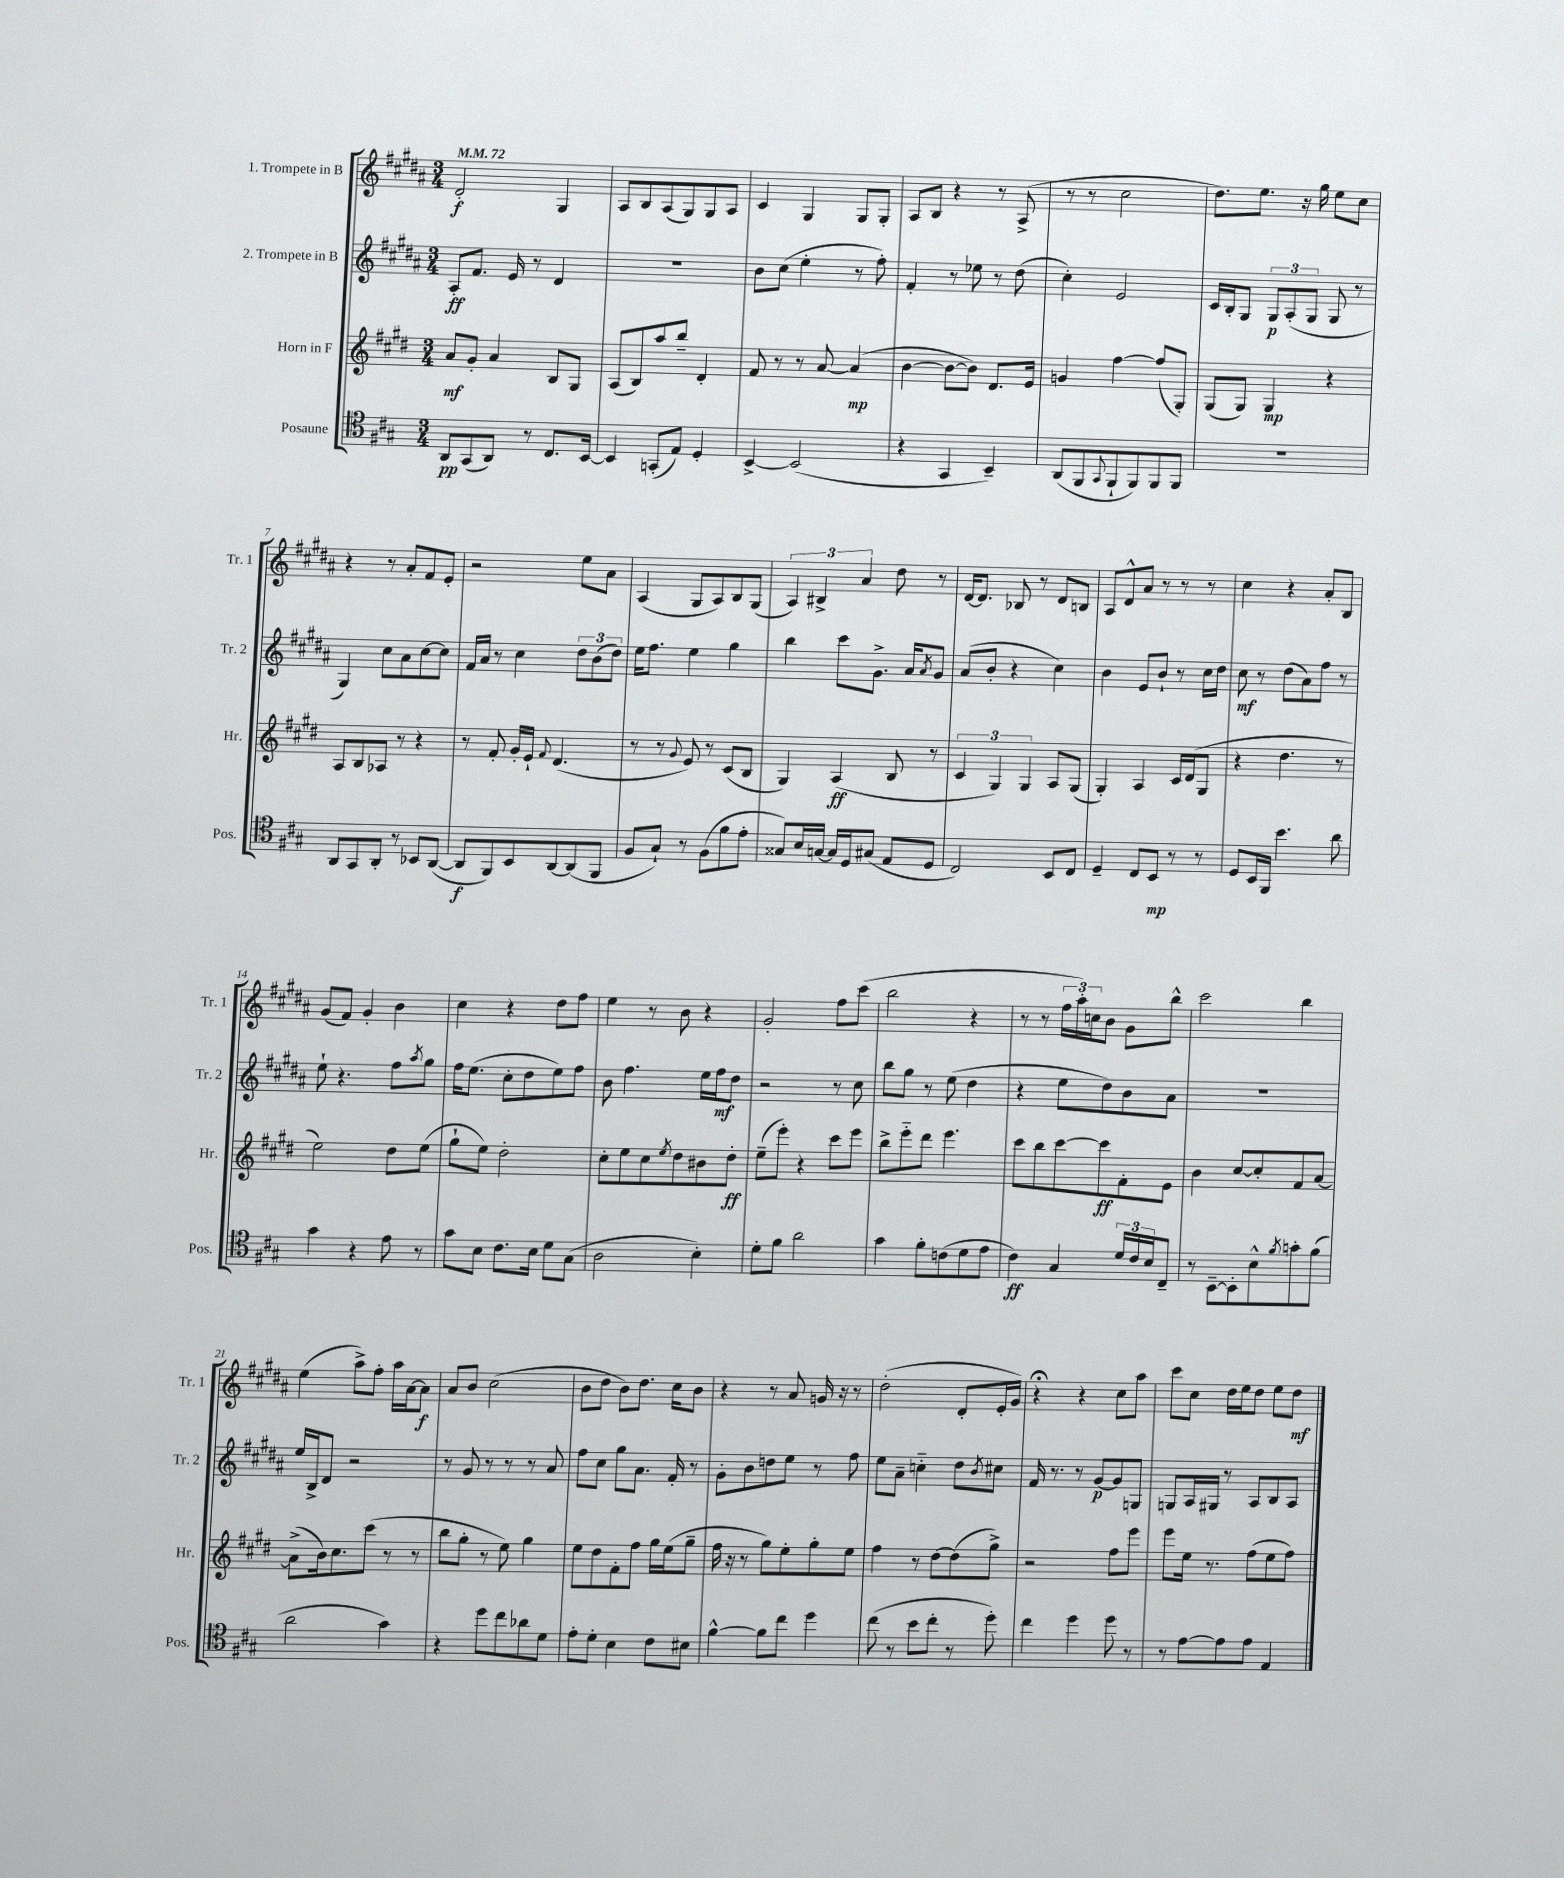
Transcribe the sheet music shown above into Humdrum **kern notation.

**kern	**kern	**kern	**kern
*staff4	*staff3	*staff2	*staff1
*clefC4	*clefG2	*clefG2	*clefG2
*k[f#c#g#]	*k[f#c#g#d#]	*k[f#c#g#d#a#]	*k[f#c#g#d#a#]
*M3/4	*M3/4	*M3/4	*M3/4
*MM72	*MM72	*MM72	*MM72
8AA/L	8a/L	8A#'/L	2d#'/
(8GG#/	8g#'/J	8.f#/J	.
8AA/J)	4a/	.	.
.	.	16e/	.
8r	.	8r	.
8.C#/L	8B/L	4d#/	4G#/
.	8G#/J	.	.
[16BB/Jk	.	.	.
=	=	=	=
4BB/]	(8A/L	2.r	8A#/L
.	8B/)	.	8B/
(8GG'/L	8aa/	.	(8A#/
8E/J)	8bb~/J	.	8G#/)
4D'/	4d#'/	.	8G#/
.	.	.	8A#/J
=	=	=	=
[4BB^/	8f#/	8b\L	4c#/
.	8r	(8cc#\J	.
(2BB/]	8r	4ee'\	4G#/
.	[8a/	.	.
.	(4a/]	8r	8G#/L
.	.	8ff#'\)	8G#'/J
=	=	=	=
4r	[4b\	4f#'/	8A#/L
.	.	.	8B/J
4GG#/	8b\_L	8r	4r
.	8b\]J)	8ee-\	.
4BB~/)	8.d#/L	8r	8r
.	.	(8dd#\	(8A#^/
.	16e/Jk	.	.
=	=	=	=
(8AA/L	4g/	4cc#'\)	8r
8FF#/	.	.	8r
8qqGG#/	.	.	.
8FF#`/	[4ff#\	2e/	2cc#\
8FF#/)	.	.	.
8FF#/	(8ff#/]L	.	.
8FF#/J	8G#'/J)	.	.
=	=	=	=
2.r	(8G#/L	16c#/LL	8.dd#\L)
.	.	16B'/J	.
.	8G#/J)	8G#/J	.
.	.	.	8.ee\J
.	4G#/	12G#/L	.
.	.	(12A#'/	.
.	.	.	16r
.	.	12G#/J	.
.	.	.	16gg#\
.	4r	8G#/	8ee\L
.	.	8r	8cc#\J
=	=	=	=
8AA/L	8A/L	4G#/)	4r
8GG#/	8B/	.	.
8AA'/J	8A-/J	8cc#\L	8r
8r	8r	8a#\	8a#'/L
8BB-/L	4r	[8cc#\	8f#/
([8AA/J	.	8cc#\]J	8e'/J
=	=	=	=
8AA/]L	8r	16f#/LL	2r
.	.	16a#/JJ	.
8FF#/)	8f#'/	8r	.
8BB/	16g#'/LL	4cc#\	.
.	16e`/JJ	.	.
.	8qqf#/	.	.
[8AA/	(4.d#/	.	.
(8AA/]	.	12dd#\L	8ee\L
.	.	(12b\	.
8FF#/J	.	.	8a#\J
.	.	12dd#\J)	.
=	=	=	=
8F#/L	8r	16ee\LK	(4A#/
.	.	8.ff#\J	.
8G#`/J)	8r	.	.
.	8qqg#/	.	.
8r	8e/)	4ee\	8G#/L
(8F#\L	8r	.	8A#/)
8f#\	(8c#/L	4gg#\	8B/
8e'\J	8B/J	.	(8G#/J
=	=	=	=
8G##/L)	4G#/)	4bb\	6A#/)
16B/L	.	.	.
.	.	.	6B#^/
[16G/JJ	.	.	.
16G/]LL	(4A/	8ccc#\L	.
16D/J	.	.	.
.	.	.	6a#/
(8G#/J	.	8.g#^\J	.
8E/L	8B/	.	8dd#\
.	.	16a#/LK	.
.	.	8qa#/	.
8D/J	8r	8g#/J	8r
=	=	=	=
2C#/)	6c#/	(8a#/L	[16d#/LK
.	.	.	8.d#/]J
.	.	8b'/J	.
.	6G#/)	.	.
.	.	4r	8B-/
.	6G#/	.	.
.	.	.	8r
8BB/L	8A/L	4cc#\)	8d#/L
8C#/J	(8G#/J	.	8B/J
=	=	=	=
4D~/	4G#'/)	4b\	8A#/L
.	.	.	8d#^^/
8C#/L	4A/	8e/L	8a#/J
8BB/J	.	8b`/J	8r
8r	16c#/LL	8r	8r
.	(16d#/J	.	.
8r	8G#/J	16cc#\LL	8r
.	.	16dd#\JJ	.
=	=	=	=
8D/L	4r	8cc#\	4cc#\
16BB/L	.	8r	.
16FF#/JJ	.	.	.
4.b\	4.dd#\	(8dd#\L	4r
.	.	8a#\)	.
.	.	8ff#\J	8a#'/L
8a\	8r	8r	8B/J
=	=	=	=
4g#\	2ee\)	8ee`\	(8g#/L
.	.	4.r	8f#/J)
4r	.	.	4g#'/
8e\	8dd#\L	8ff#\L	4b\
.	.	8qaa#/	.
8r	(8ee\J	8gg#\J	.
=	=	=	=
8g#\L	8gg#`\L	16ff#\LK	4cc#\
.	.	(8.ee\J	.
8B\J	8ee\J)	.	.
8.c#\L	2dd#'\	8cc#'\L	4r
.	.	8dd#\	.
16B\Jk	.	.	.
8d\L	.	8ee\)	8dd#\L
(8G#\J	.	8ff#\J	8ff#\J
=	=	=	=
2A\	8cc#'\L	8b\	4ee\
.	8ee\	4.ff#\	.
.	8cc#\	.	8r
.	8qee/	.	.
.	8dd#\	.	8b\
4B'\)	8b#\	16ee\LL	4r
.	.	16ff#\J	.
.	8dd#'\J	8dd#\J	.
=	=	=	=
8d'\L	(8ee~\L	2r	2g#'/
8f#\J	8eee'\J)	.	.
2a\	4r	.	.
.	8ccc#\L	8r	8ff#\L
.	8eee\J	8cc#\	(8ccc#\J
=	=	=	=
4g#\	8bb^\L	8bb\L	2bb\
.	8eee'~\	8gg#\J	.
8f#'\L	8ddd#\J	8r	.
(8c\	4.eee\	(8ee\	.
8d\	.	4dd#\	4r
8e\J	.	.	.
=	=	=	=
4c#\)	8ccc#\L	4r	8r
.	8bb\	.	8r
4G#/	[8ccc#\	8ee\L	24ff#\LL
.	.	.	24aa#'\)
.	.	.	24cc\J
.	8ccc#\]	8dd#\)	8b\J
24d/LL	8f#'\	8b\	8g#\L
24c#/	.	.	.
24B/J	.	.	.
8C#~/J	8e\J	8a#\J	8bb^^\J
=	=	=	=
8r	4b\	2.r	2ccc#\
[8BB~\L	.	.	.
8BB'\]	[8cc#/L	.	.
8B^^\	8cc#'/]	.	.
8qf#/	.	.	.
8g'\	8f#/	.	4bb\
(8f#\J	[8a/J	.	.
=	=	=	=
2a\	(8a^\]L	16ee/LL	(4ee\
.	.	16B^/J	.
.	16b\k)	8d#/J	.
.	8.cc#\	.	.
.	.	2r	8aa#^\L)
.	(8ccc#\J	.	8ff#'\J
4g#\)	8r	.	16aa#\LL
.	.	.	[16a#\J
.	8r	.	8a#\]J
=	=	=	=
4r	8bb\L	8r	8a#/L
.	8gg#'\J	8g#/	8b/J
8dd\L	8r	8r	(2cc#\
8cc#\	8ee\)	8r	.
8a-\	4gg#\	8r	.
8d\J	.	8a#/	.
=	=	=	=
8e'\L	8ee\L	8ff#\L	8b\L
8d'\J	8dd#\	8cc#\J	8dd#\J
4B\	8f#'\	8gg#\L	8b\L)
.	8ff#\J	8.a#\J	8.dd#\J
8c#\L	16gg#\LL	.	.
.	(16ee\J	16f#'/	16cc#\LK
8B#\J	8gg#~\J	8r	8b\J
=	=	=	=
[4f#^^\	16ff#\	8g#'\L	4r
.	16r	.	.
.	8r	8b\	.
8f#\]L	8gg#\L)	8dd\	8r
8cc#\J	8ee'\	8ee\J	8a#/
4dd\	8gg#'\	8r	16g/
.	.	.	16r
.	8ee\J	8ff#\	8r
=	=	=	=
(8cc#\	4ff#\	8ee\L	(2dd#'\
8r	.	8a#~\J	.
8b\L	8r	4cc'~\	.
8cc#'\J	[8dd#\L	.	.
8r	(8dd#\]	8dd#\L	8d#'/L
.	.	8qb/	.
8dd'\)	8gg#^\J)	8cc#\J	16e'/L
.	.	.	16g#/JJ)
=	=	=	=
4cc#\	2r	16f#/	4r;
.	.	8.r	.
4dd\	.	8r	4r
.	.	[8g#/L	.
8dd\	8ff#\L	8g#/]	8cc#\L
8r	8eee\J	8G/J	8aa#\J
=	=	=	=
8r	8eee\L	8G/L	8ccc#\L
[8e\L	16ee\Jk	16A#/L	8cc#\J
.	8.r	16G#/JJ	.
8e\]	.	8r	16dd#\LL
.	.	.	16ee\J
8e\J	(8ff#\L	8A#/L	8dd#\J
4E/	8ee\	8B/	8ee\L
.	8ff#\J)	8A#/J	8dd#\J
==	==	==	==
*-	*-	*-	*-
